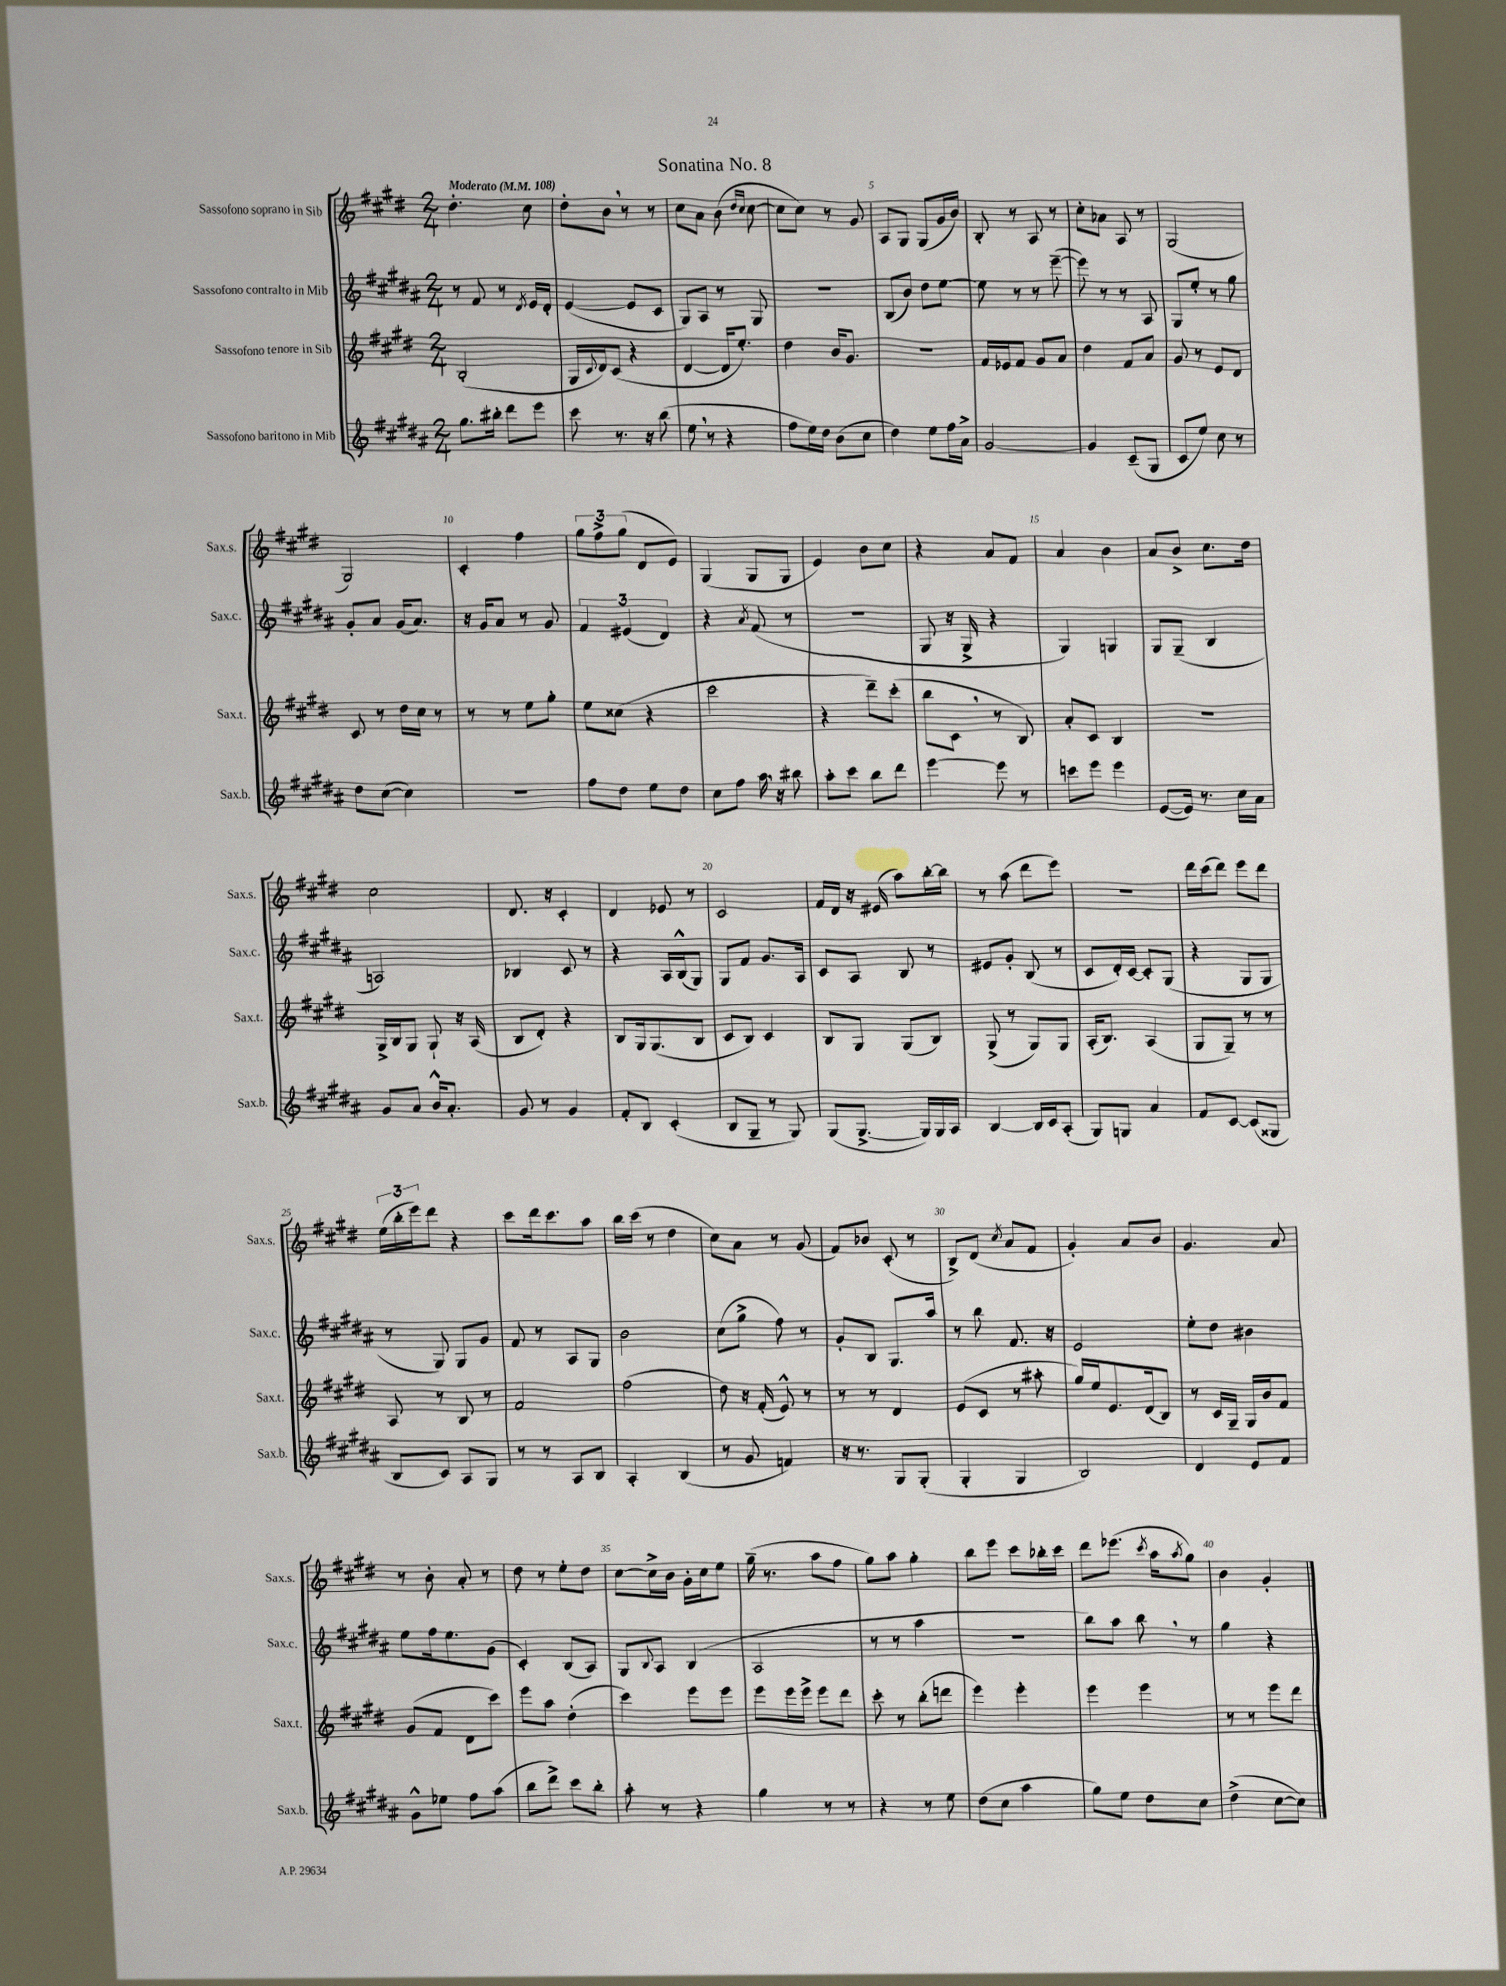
\header { title = "Sonatina No. 8" }
<<
\new StaffGroup <<
\new Staff = "s0" \with { instrumentName = "Sassofono soprano in Sib" shortInstrumentName = "Sax.s." } {
    \clef treble \key e \major \numericTimeSignature \time 2/4 \tempo "Moderato" 4 = 108
    dis''4.-. cis''8 |
    dis''8-. b'8 \breathe r8 r8 |
    cis''8 a'8 b'8( \grace { dis''16 cis''16 } cis''8~ |
    cis''8 cis''8) r8 gis'8 |
    a8 gis8 gis8( gis'16 b'16) |
    b8-. r8 a8 r8 |
    cis''8-. aes'8 a8 r8 |
    gis2( |
    gis2) |
    cis'4-. fis''4 |
    \tuplet 3/2 { gis''8 fis''8-> gis''8( } dis'8 e'8) |
    gis4( gis8 gis8 |
    e'4) b'8 cis''8 |
    r4 a'8 fis'8 |
    a'4 b'4 |
    a'8 b'8-> cis''8. dis''16 |
    cis''2 |
    dis'8. r16 cis'4-. |
    dis'4 ees'8 r8 |
    cis'2 |
    fis'16 dis'16 r16 eis'16( a''8) b''16~-. b''16 |
    r8 a''8( dis'''8 e'''8) |
    R2 |
    dis'''16 cis'''16( dis'''8) e'''8 dis'''8 |
    \tuplet 3/2 { e''16( b''16-. e'''16) } dis'''8 r4 |
    cis'''8 dis'''16 cis'''8. a''8 |
    b''16 cis'''16( r8 dis''4 |
    cis''8) a'8 r8 gis'8( |
    fis'8) bes'8 cis'8-.( r8 |
    b8->) dis'8( \acciaccatura { cis''8 } a'8 fis'8 |
    gis'4-.) a'8 b'8 |
    gis'4. a'8 |
    r8 b'8-. a'8-. r8 |
    dis''8 r8 e''8-. dis''8 |
    cis''8~ cis''16-> b'16 gis'16-. cis''16 e''8 |
    gis''16--( r8. a''8 fis''8 |
    gis''8) a''8 gis''4-. |
    b''8 e'''8 cis'''8 bes''16-. cis'''16 |
    dis'''8 ees'''8.( \acciaccatura { cis'''8 } a''16 \acciaccatura { a''8 } gis''8) |
    b'4 gis'4-. \bar "|." |
}
\new Staff = "s1" \with { instrumentName = "Sassofono contralto in Mib" shortInstrumentName = "Sax.c." } {
    \clef treble \key b \major \numericTimeSignature \time 2/4
    r8 fis'8 r8 \acciaccatura { dis'8 } e'16 dis'16-. |
    e'4~( e'8 cis'8 |
    gis8) ais8 r8 gis8 |
    R2 |
    b8( b'8) dis''8 e''8~ |
    e''8 r8 r8 e'''8~--( |
    e'''8) r8 r8 ais8 |
    gis8 e''8-. r8 gis''8 |
    gis'8-. ais'8 gis'16( ais'8.) |
    r16 gis'16 ais'8 r8 gis'8 |
    \tuplet 3/2 { fis'4 eis'4( dis'4) } |
    r4 \acciaccatura { ais'8 } fis'8( r8 |
    r2 |
    gis8 r16 gis16-> r4 |
    gis4) g4 |
    gis8 gis8--( b4 |
    a2) |
    bes4 cis'8 r8 |
    r4 ais16 b16-^( gis8) |
    gis8 fis'8 gis'8. ais16 |
    cis'8 ais8 b8 r8 |
    eis'8 gis'8-. b8( r8 |
    cis'8 dis'16-.) cis'16~ cis'8-. gis8( |
    r4 gis8 gis8 |
    r8 gis8) gis8 gis'8 |
    fis'8 r8 ais8 gis8 |
    b'2 |
    cis''8( gis''8-> fis''8) r8 |
    gis'8-. b8 gis8. ais''16 |
    r8 b''8 fis'8. r16 |
    e'2 |
    e''8-. dis''8 bis'4 |
    e''8 fis''16 e''8. gis'8( |
    cis'4-.) b8( ais8) |
    gis8 \appoggiatura { b8 } ais8 b4( |
    ais2 |
    r8 r8 ais''4 |
    R2 |
    b''8) ais''8 b''8 \breathe r8 |
    gis''4 r4 \bar "|." |
}
\new Staff = "s2" \with { instrumentName = "Sassofono tenore in Sib" shortInstrumentName = "Sax.t." } {
    \clef treble \key e \major \numericTimeSignature \time 2/4
    b2-.( |
    gis16 \appoggiatura { cis'8 } dis'16) cis'8( r4 |
    dis'4~ dis'16 e''8.-.) |
    dis''4 b'16 gis'8. |
    R2 |
    fis'16 ees'16 fis'8 gis'8 a'8 |
    dis''4 fis'8 a'8 |
    gis'8 r8 e'8 dis'8 |
    cis'8 r8 dis''16 cis''16 r8 |
    r8 r8 e''8 gis''8-. |
    e''8 cisis''8( r4 |
    cis'''2 |
    r4 dis'''8--) cis'''8-.( |
    b''8 cis'8 \breathe r8 b8) |
    a'8-. cis'8 b4 |
    r2 |
    gis16-> b16 gis8 gis8-! r16 a16( |
    b8 dis'8-.) r4 |
    b8 gis16 gis8.( b8 |
    cis'8 b8) cis'4 |
    b8 gis8 gis8( b8) |
    gis8->( r8 gis8) gis8 |
    a16-.( b8.) a4( |
    gis8 gis8--) r8 r8 |
    a8 r8 b8 r8 |
    fis'2 |
    fis''2( |
    dis''8) r16 fis'16-.( e'8-^) r8 |
    r8 r8 dis'4 |
    e'8( cis'8 r8 ais''8-. |
    gis''16) e''16 e'8. dis'16( b8) |
    r8 cis'16 gis16-- gis16 b'16 fis'8 |
    gis'8( fis'8 dis'8 cis'''8) |
    e'''8 a''8 dis''4-.( |
    cis'''4) e'''8 e'''8 |
    e'''8 e'''16 e'''16-> e'''8 dis'''8 |
    cis'''8-. r8 b''8-.( d'''8 |
    e'''4) e'''4-. |
    e'''4 e'''4 |
    r8 r8 e'''8 dis'''8 \bar "|." |
}
\new Staff = "s3" \with { instrumentName = "Sassofono baritono in Mib" shortInstrumentName = "Sax.b." } {
    \clef treble \key b \major \numericTimeSignature \time 2/4
    gis''8. bis''16-. dis'''8 e'''8 |
    cis'''8 r8. r16 b''8( |
    e''8 \breathe r8 r4 |
    fis''8 e''16) dis''16 b'8( cis''8 |
    dis''4) e''8 fis''16 ais'16-> |
    gis'2~ |
    gis'4 cis'8--( gis8 |
    cis'8 e''8) cis''8 r8 |
    dis''8 cis''8~( cis''4) |
    R2 |
    fis''8 dis''8 e''8 dis''8 |
    cis''8 fis''8 ais''16 \breathe r16 bis''8 |
    ais''8-. cis'''8 b''8 dis'''8 |
    e'''4~ e'''8 r8 |
    c'''8 e'''8 e'''4 |
    e'8~( e'16) r8. cis''16 ais'16 |
    gis'8 ais'8 b'16-^ ais'8.-. |
    gis'8 r8 gis'4 |
    fis'8-. b8 cis'4-.( |
    b8 gis8-- r8 gis8) |
    gis8( gis8.~-> gis16) gis16 ais16 |
    b4~ b16 cis'16 ais8-.( |
    gis8) g8 ais'4 |
    fis'8 cis'8~ cis'8( gisis8 |
    b8 cis'8) ais8 gis8 |
    r8 r8 ais8 b8 |
    ais4-. b4( |
    r8 gis'8 f'4) |
    r16 r8. gis8 gis8-.( |
    gis4-. gis4 |
    b2) |
    dis'4 e'8 fis'8 |
    gis'8-^ ees''8 fis''8 ais''8( |
    b''8 dis'''8->) cis'''8 b''8-. |
    ais''8-. r8 r4 |
    gis''4 r8 r8 |
    r4 r8 e''8 |
    dis''8( cis''8 ais''4 |
    gis''8) e''8 dis''8 cis''8 |
    dis''4->( cis''8~ cis''8) \bar "|." |
}
>>
>>
\layout { \context { \Score \override BarNumber.break-visibility = ##(#f #t #t) barNumberVisibility = #(every-nth-bar-number-visible 5) } }
